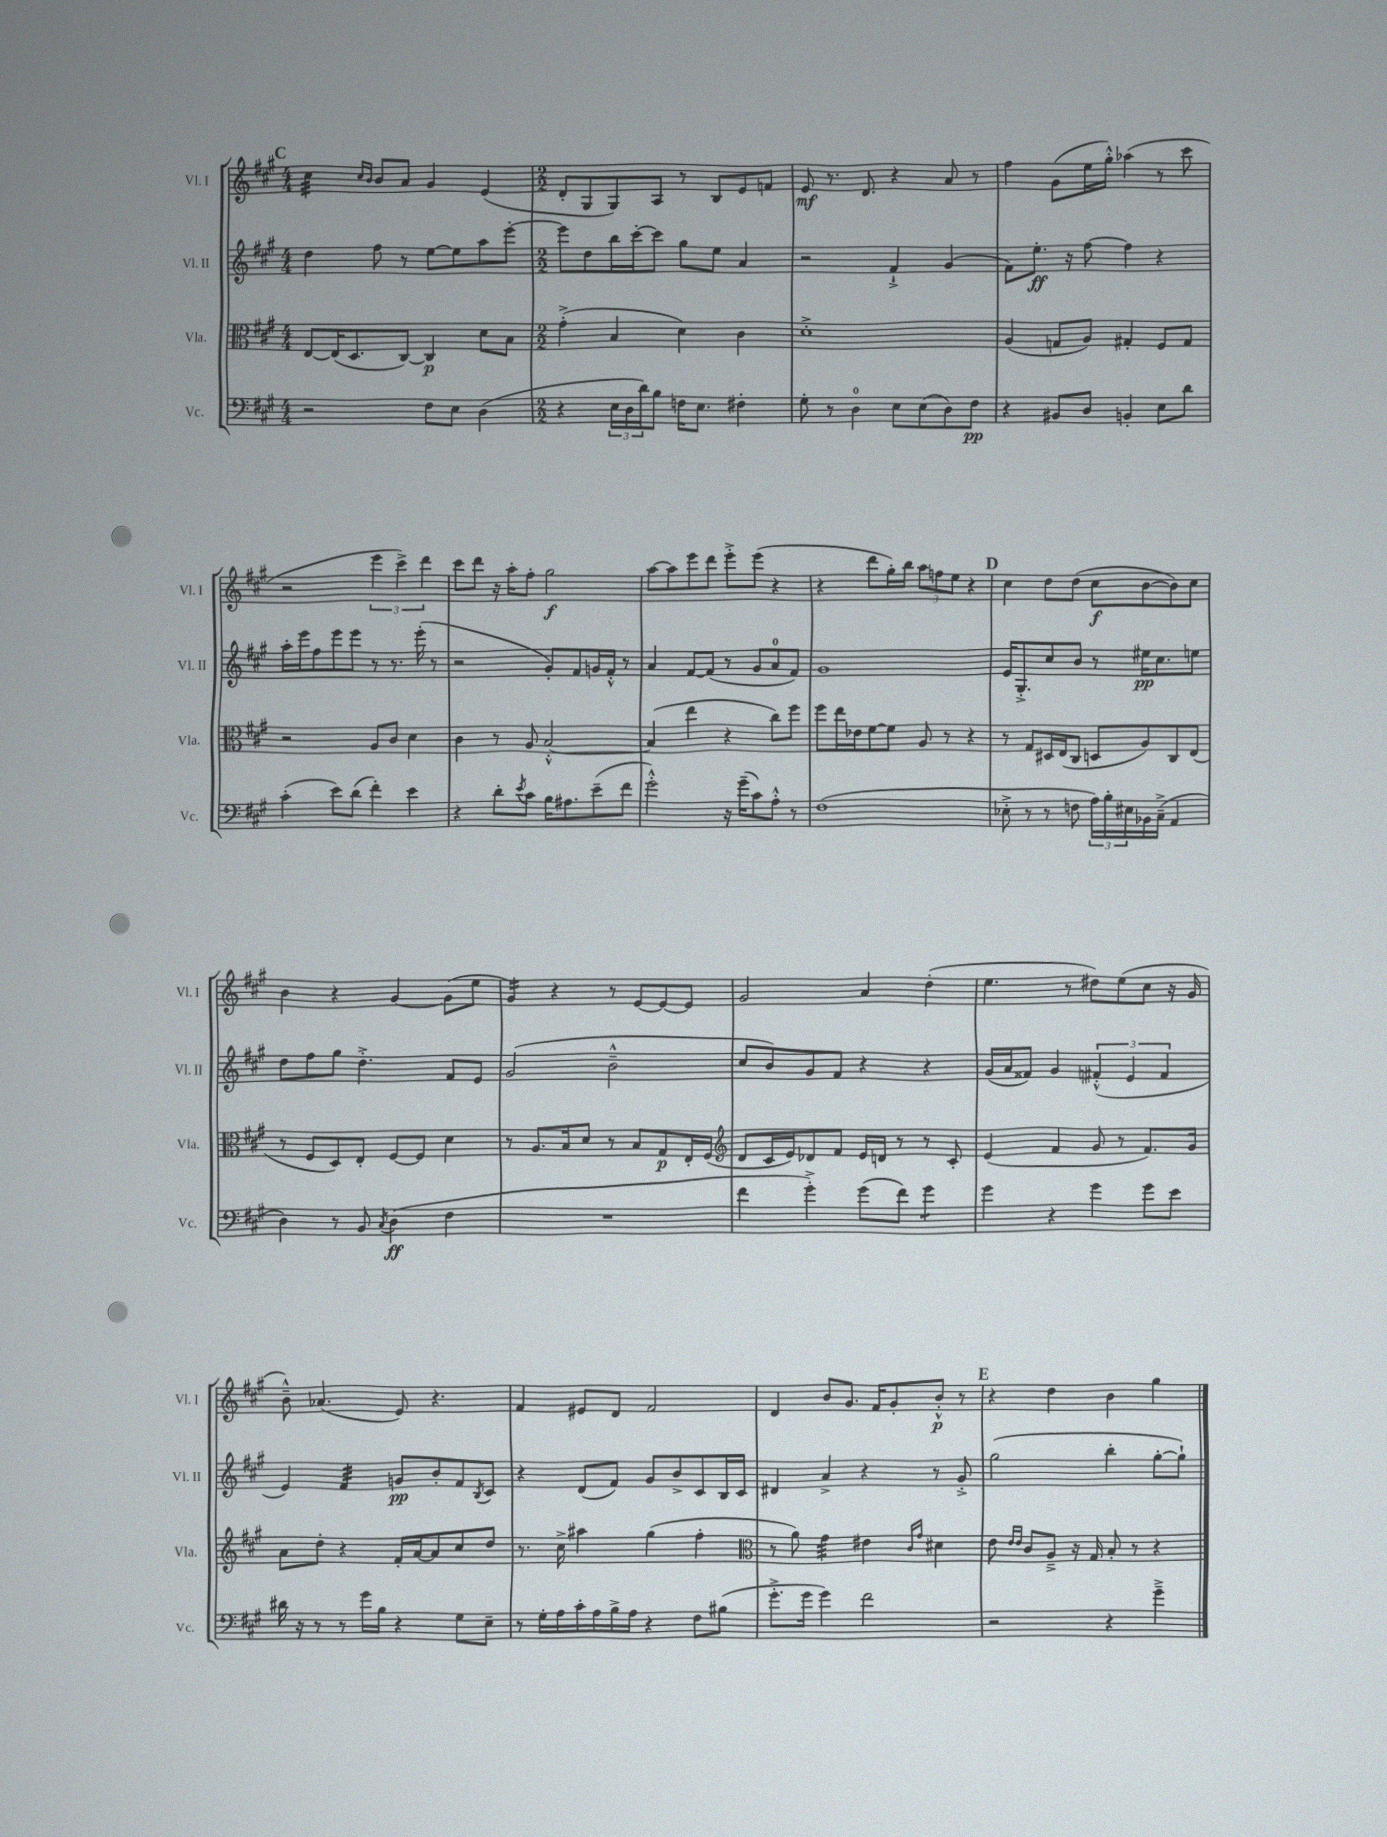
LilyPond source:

<<
\new StaffGroup <<
\new Staff = "s0" \with { instrumentName = "Vl. I" shortInstrumentName = "Vl. I" } {
    \clef treble \key a \major \numericTimeSignature \time 4/4
    \mark \markup { \bold "C" } cis''4:32 \grace { cis''16 b'16 } b'8 a'8 gis'4 e'4( |
    \numericTimeSignature \time 2/2 d'8-. gis8 gis8) a8 r8 b8 e'8 f'8 |
    e'8\mf r8. d'8. r4 a'8 r8 |
    fis''4 gis'8( e''16 gis''16-.-^) aes''4( r8 cis'''8 |
    r2 \tuplet 3/2 { e'''4 cis'''4->) d'''4 } |
    cis'''8 d'''8 r16 a''16-. fis''8-. gis''2\f |
    a''8~ a''8 e'''8 d'''8 e'''8-.-> e'''8( r4 |
    r4 d'''8 gis''16-.) b''16 \tuplet 3/2 { a''8 f''8 e''8 } r4 |
    \mark \markup { \bold "D" } cis''4 d''8 d''8( cis''8\f b'8~ b'8) cis''8 |
    b'4 r4 gis'4~ gis'8( e''8 |
    gis'4:16) r4 r8 e'8~ e'8~ e'8 |
    gis'2 a'4 d''4-.( |
    e''4. r8 dis''8) e''8( cis''8 r16 gis'16 |
    b'8---^) aes'4.( e'8) r4. |
    fis'4 eis'8 d'8 fis'2 |
    d'4 b'8 gis'8. fis'16 gis'8-. b'8-.-^\p r8 |
    \mark \markup { \bold "E" } r4 d''4 b'4 gis''4 \bar "|." |
}
\new Staff = "s1" \with { instrumentName = "Vl. II" shortInstrumentName = "Vl. II" } {
    \clef treble \key a \major \numericTimeSignature \time 4/4
    \mark \markup { \bold "C" } d''4 fis''8 r8 e''8~ e''8 a''8 e'''8~-. |
    \numericTimeSignature \time 2/2 e'''8 d''8 b''16 cis'''16~-. cis'''8 gis''8 e''8 a'4 |
    r2 fis'4-!-> gis'4( |
    fis'8) e''8.-.\ff r16 fis''8~ fis''4 r4 |
    a''16-. e'''16 fis''8 e'''8 e'''8 r8 r8. e'''16-.( r8 |
    r2 gis'8-.) fis'8 g'16 fis'16-.-^ r8 |
    a'4 fis'8~ fis'8( r8 gis'8 a'8-0 fis'8) |
    gis'1 |
    \mark \markup { \bold "D" } e'16 gis8.-.-> cis''8 b'8 r8 eis''16\pp cis''8. e''8 |
    d''8 fis''8 gis''8 d''4.-.-> fis'8 e'8 |
    gis'2( b'2---^ |
    cis''8 b'8) gis'8 fis'8 r4 r4 |
    gis'16( a'16 fisis'8) gis'4 \tuplet 3/2 { fis'4-.-^( e'4 fis'4 } |
    e'4) fis'4:32 g'8\pp b'8-. fis'8 \acciaccatura { b8 } cis'8 |
    r4 d'8( fis'8) gis'8 b'8-> cis'8 b16 cis'16 |
    dis'4 a'4-> r4 r8 gis'8-.-> |
    \mark \markup { \bold "E" } gis''2( b''4-. gis''8~-. gis''8-!) \bar "|." |
}
\new Staff = "s2" \with { instrumentName = "Vla." shortInstrumentName = "Vla." } {
    \clef alto \key a \major \numericTimeSignature \time 4/4
    \mark \markup { \bold "C" } e8~ e16( d8. cis8~) cis4\p d'8 b8 |
    \numericTimeSignature \time 2/2 gis'4-.->( b4 d'4) cis'4 |
    d'1-.-> |
    a4( g8 a8) gis4-. fis8 gis8 |
    r2 a8 cis'8 d'4 |
    cis'4 r8 a8 b2~-.-^ |
    b4( e''4 r4 cis''8) fis''8 |
    fis''8 e''16 ees'16 fis'8~ fis'8 a8 r8 r4 |
    \mark \markup { \bold "D" } r8 gis8 dis16 e16( cis8 d8 a8) cis8 e8( |
    r8 fis8 d8) e8-. fis8~ fis8 d'4 |
    r8 a8. b16 d'8 r8 b8 gis8\p e16-. fis16( |
    \clef treble d'8 cis'16 e'16) des'8 fis'8 e'16 d'16 r8 r8 cis'8-. |
    e'4( fis'4 gis'8 r8 fis'8.) gis'16 |
    a'8 d''8-. r4 fis'16-. a'16~ a'8 cis''8 d''8 |
    r8. cis''16-> ais''4 gis''4( fis''4-. |
    \clef alto r8 a'8) gis'4:32 eis'4 \grace { cis'16 gis'16 } dis'4 |
    \mark \markup { \bold "E" } e'8 \grace { e'16 e'16 } cis'8 a8---> r16 gis16 b8-. r8 r4 \bar "|." |
}
\new Staff = "s3" \with { instrumentName = "Vc." shortInstrumentName = "Vc." } {
    \clef bass \key a \major \numericTimeSignature \time 4/4
    \mark \markup { \bold "C" } r2 fis8 e8 d4( |
    \numericTimeSignature \time 2/2 r4 \tuplet 3/2 { e16 d16 d'16) } b8 f16 e8. fis4-. |
    gis8-. r8 d4-0 e8 e8( d8) fis8\pp |
    r4 bis,8 d8 b,4-. e8 d'8 |
    cis'4-.( e'8) d'8( fis'4-.) e'4 |
    r4 d'8-. \acciaccatura { e'8 } cis'8 b16 ais8. e'8--( fis'8 |
    gis'2-.-^) r16 gis'16--( cis'8) a8-.-^ r8 |
    fis1( |
    \mark \markup { \bold "D" } ees8-.-> r8 r8 f8 \tuplet 3/2 { a16) b16-. eis16 } bes,16 cis16--->( a,4 |
    d4) r8 b,8 \acciaccatura { cis8 } d4\ff( fis4 |
    R1 |
    fis'4 gis'4-.->) gis'8( fis'8) gis'4:8 |
    gis'4 r4 gis'4 gis'8 e'8 |
    dis'16 r16 r8 r8 gis'16 b16 r4 gis8 e8-- |
    r8 gis16-. a16 cis'16-. a16 b16-> a16 r4 fis8 bis8( |
    gis'8.-.-> gis'16 gis'4) fis'2 |
    \mark \markup { \bold "E" } r2 r4 gis'4---> \bar "|." |
}
>>
>>
\layout { \context { \Score \remove "Bar_number_engraver" } }
